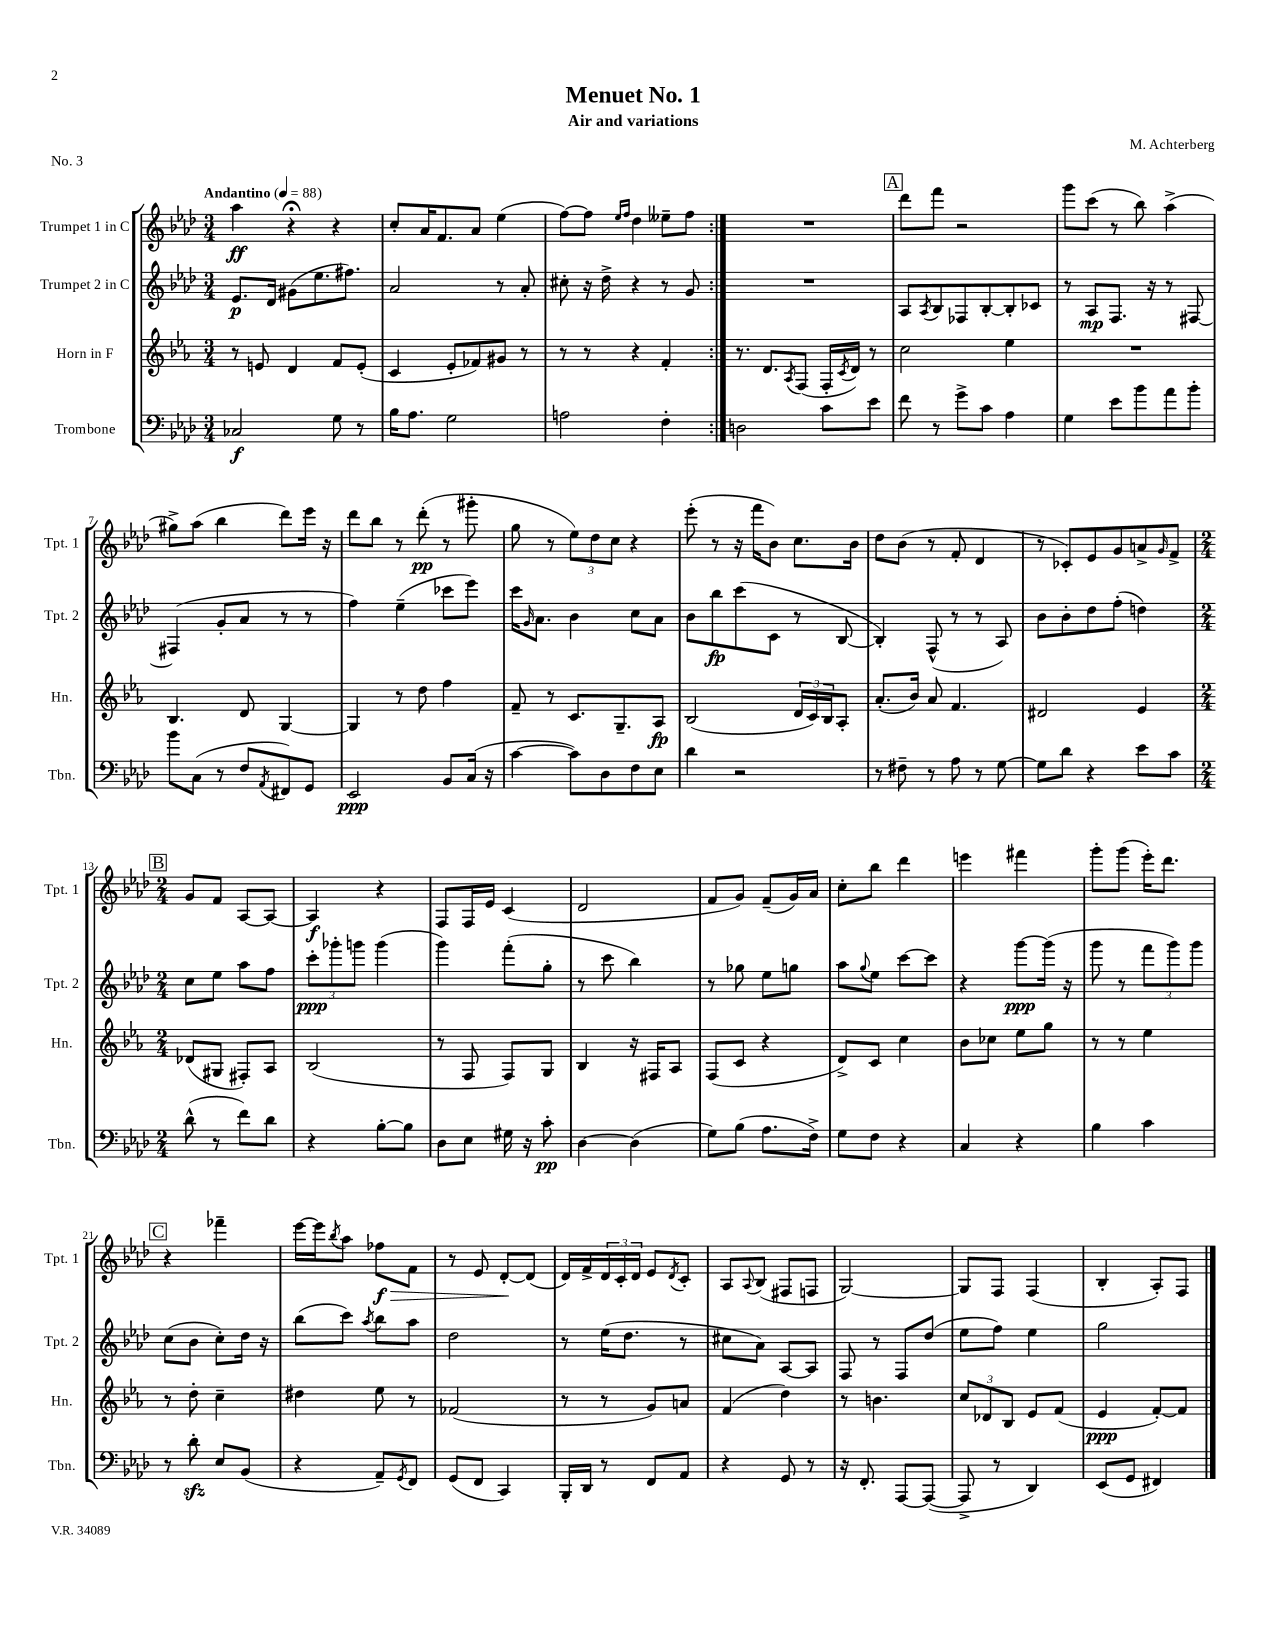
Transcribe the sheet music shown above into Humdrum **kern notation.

**kern	**kern	**kern	**kern
*staff4	*staff3	*staff2	*staff1
*clefF4	*clefG2	*clefG2	*clefG2
*k[b-e-a-d-]	*k[b-e-a-]	*k[b-e-a-d-]	*k[b-e-a-d-]
*M3/4	*M3/4	*M3/4	*M3/4
*MM88	*MM88	*MM88	*MM88
2C-	8r	8.e-	4aa-
.	8e	.	.
.	.	16d-	.
.	4d	(8g#	4r;
.	.	8.ee-	.
8G	8f	.	4r
.	.	8.ff#)	.
8r	(8e'	.	.
=	=	=	=
16B-	4c	2a-	8cc'
8.A-	.	.	.
.	.	.	16a-
.	.	.	8.f
2G	8e-'	.	.
.	8f-)	.	8a-
.	8g#	8r	(4ee-
.	8r	8a-'	.
=	=	=	=
2A	8r	8cc#'	[8ff)
.	8r	16r	8ff]
.	.	16dd-^	.
.	.	.	16qqee-
.	.	.	16qqff
.	4r	4r	4dd-
4F'	4f'	8r	8ee--~
.	.	8g	8ff
=:|!	=:|!	=:|!	=:|!
2D	8.r	2.r	2.r
.	8.d	.	.
.	8qA-	.	.
.	(8F	.	.
8c	16F'	.	.
.	8qc	.	.
.	16d)	.	.
8e-	8r	.	.
=	=	=	=
8f	2cc	8A-	8ddd-
.	.	8qA-	.
8r	.	8B-	8fff
8g^	.	8F-	2r
8c	.	[8B-'	.
4A-	4ee-	8B-']	.
.	.	8c-	.
=	=	=	=
4G	2.r	8r	8ggg
.	.	8A-	(8ccc
8e-	.	8.F	8r
8b-	.	.	8bb-)
.	.	16r	.
8a-	.	8r	(4aa-^
8b-'	.	[8F#	.
=	=	=	=
8b-	4.B-	(4F#]	8gg#^)
(8C	.	.	(8aa-
8r	.	8g'	4bb-
8F	8d	8a-	.
8qAA-	.	.	.
8FF#)	[4G	8r	8ddd-)
8GG	.	8r	16eee-
.	.	.	16r
=	=	=	=
2EE-	4G]	4ff)	8ddd-
.	.	.	8bb-
.	8r	(4ee-~	8r
.	8dd	.	(8ddd-'
8BB-	4ff	8ccc-	8r
(16C	.	8eee-)	8ggg#'
16r	.	.	.
=	=	=	=
[4c	8f~	16ccc	8gg
.	.	16qqg	.
.	.	8.a-	.
.	8r	.	8r
8c])	8.c	4b-	12ee-)
.	.	.	12dd-
8D-	.	.	.
.	.	.	12cc
.	8.G~	.	.
8F	.	8cc	4r
8E-	8A-	8a-	.
=	=	=	=
4d-	(2B-	8b-	(8eee-'
.	.	8bb-	8r
2r	.	(8ccc	16r
.	.	.	16fff
.	.	8c	8b-)
.	24d	8r	8.cc
.	24c)	.	.
.	24B-	.	.
.	8A-'	[8B-	.
.	.	.	16b-
=	=	=	=
8r	(8.a-'	4B-'])	8dd-
8F#~	.	.	(8b-
.	16b-)	.	.
8r	8a-	(8F^^	8r
8A-	4.f	8r	8f'
8r	.	8r	4d-
[8G	.	8A-)	.
=	=	=	=
8G]	2d#	8b-	8r
8d-	.	8b-'	8c-')
4r	.	8dd-	8e-
.	.	(8ff'	8g
8e-	4e-	4dd)	8a^
.	.	.	16qqg
8c	.	.	8f^
=	=	=	=
*M2/4	*M2/4	*M2/4	*M2/4
(8d-^^	(8d-	8cc	8g
8r	8G#	8ee-	8f
8f)	8F#')	8aa-	[8A-
8d-	8A-	8ff	8A-_
=	=	=	=
4r	(2B-	12ccc'	4A-]
.	.	12ggg-'	.
.	.	12ggg	.
[8B-'	.	(4ggg	4r
8B-]	.	.	.
=	=	=	=
8D-	8r	4ggg)	8F
8E-	8F	.	16F
.	.	.	16e-
16G#	8F)	(8fff'	(4c
16r	.	.	.
8c'	8G	8gg'	.
=	=	=	=
[4D-	4B-	8r	2d-
.	.	8ccc	.
(4D-]	16r	4bb-)	.
.	16F#	.	.
.	8A-	.	.
=	=	=	=
8G)	(8F	8r	8f
(8B-	8c	8gg-	8g)
8.A-	4r	8ee-	(8f~
.	.	8gg	16g)
16F^)	.	.	16a-
=	=	=	=
8G	8d^)	8aa-	8cc'
.	.	8qqgg	.
8F	8c	8ee-	8bb-
4r	4cc	[8ccc	4ddd-
.	.	8ccc]	.
=	=	=	=
4C	8b-	4r	4eee
.	8cc-	.	.
4r	8ee-	[8ggg	4fff#
.	8gg	(16ggg]	.
.	.	16r	.
=	=	=	=
4B-	8r	8ggg	8ggg'
.	8r	8r	(8ggg
4c	4ee-	12fff	16eee-')
.	.	.	8.ddd-
.	.	12ggg)	.
.	.	12ggg	.
=	=	=	=
8r	8r	(8cc	4r
8d-'	8dd'	8b-	.
8E-	4cc~	8cc')	4fff-~
(8BB-	.	16dd-	.
.	.	16r	.
=	=	=	=
4r	4dd#	(8bb-	[16eee-
.	.	.	16eee-]
.	.	.	8qbb-
.	.	8ccc)	8aa-
.	.	8qaa-	.
8AA-~)	8ee-	8bb-	8ff-
8qGG	.	.	.
8FF	8r	8aa-	8f
=	=	=	=
(8GG	(2f-	2dd-	8r
8FF	.	.	8e-
4CC)	.	.	[8d-'
.	.	.	(8d-]
=	=	=	=
16BBB-'	8r	8r	16d-)
16DD-	.	.	16f^
8r	8r	(16ee-	24d-
.	.	.	24c'
.	.	8.dd-	.
.	.	.	24d-
8FF	8g)	.	8e-
.	.	.	8qd-
8AA-	8a	8r	8c'
=	=	=	=
4r	(4f	8cc#	8A-
.	.	.	8qqA-
.	.	8a-)	(8B-
8GG	4dd)	[8A-	8F#
8r	.	8A-]	8F
=	=	=	=
16r	8r	8F	[2G)
8.FF'	.	.	.
.	4.b	8r	.
[8AAA-	.	8F	.
(8AAA-_	.	(8dd-	.
=	=	=	=
8AAA-^]	12cc	8ee-	8G]
.	12d-	.	.
8r	.	8ff)	8F
.	12B-	.	.
4DD-)	8e-	4ee-	(4F
.	(8f	.	.
=	=	=	=
(8EE-	4e-	2gg	4B-'
8GG	.	.	.
4FF#)	[8f')	.	8A-')
.	8f]	.	8F
==	==	==	==
*-	*-	*-	*-
